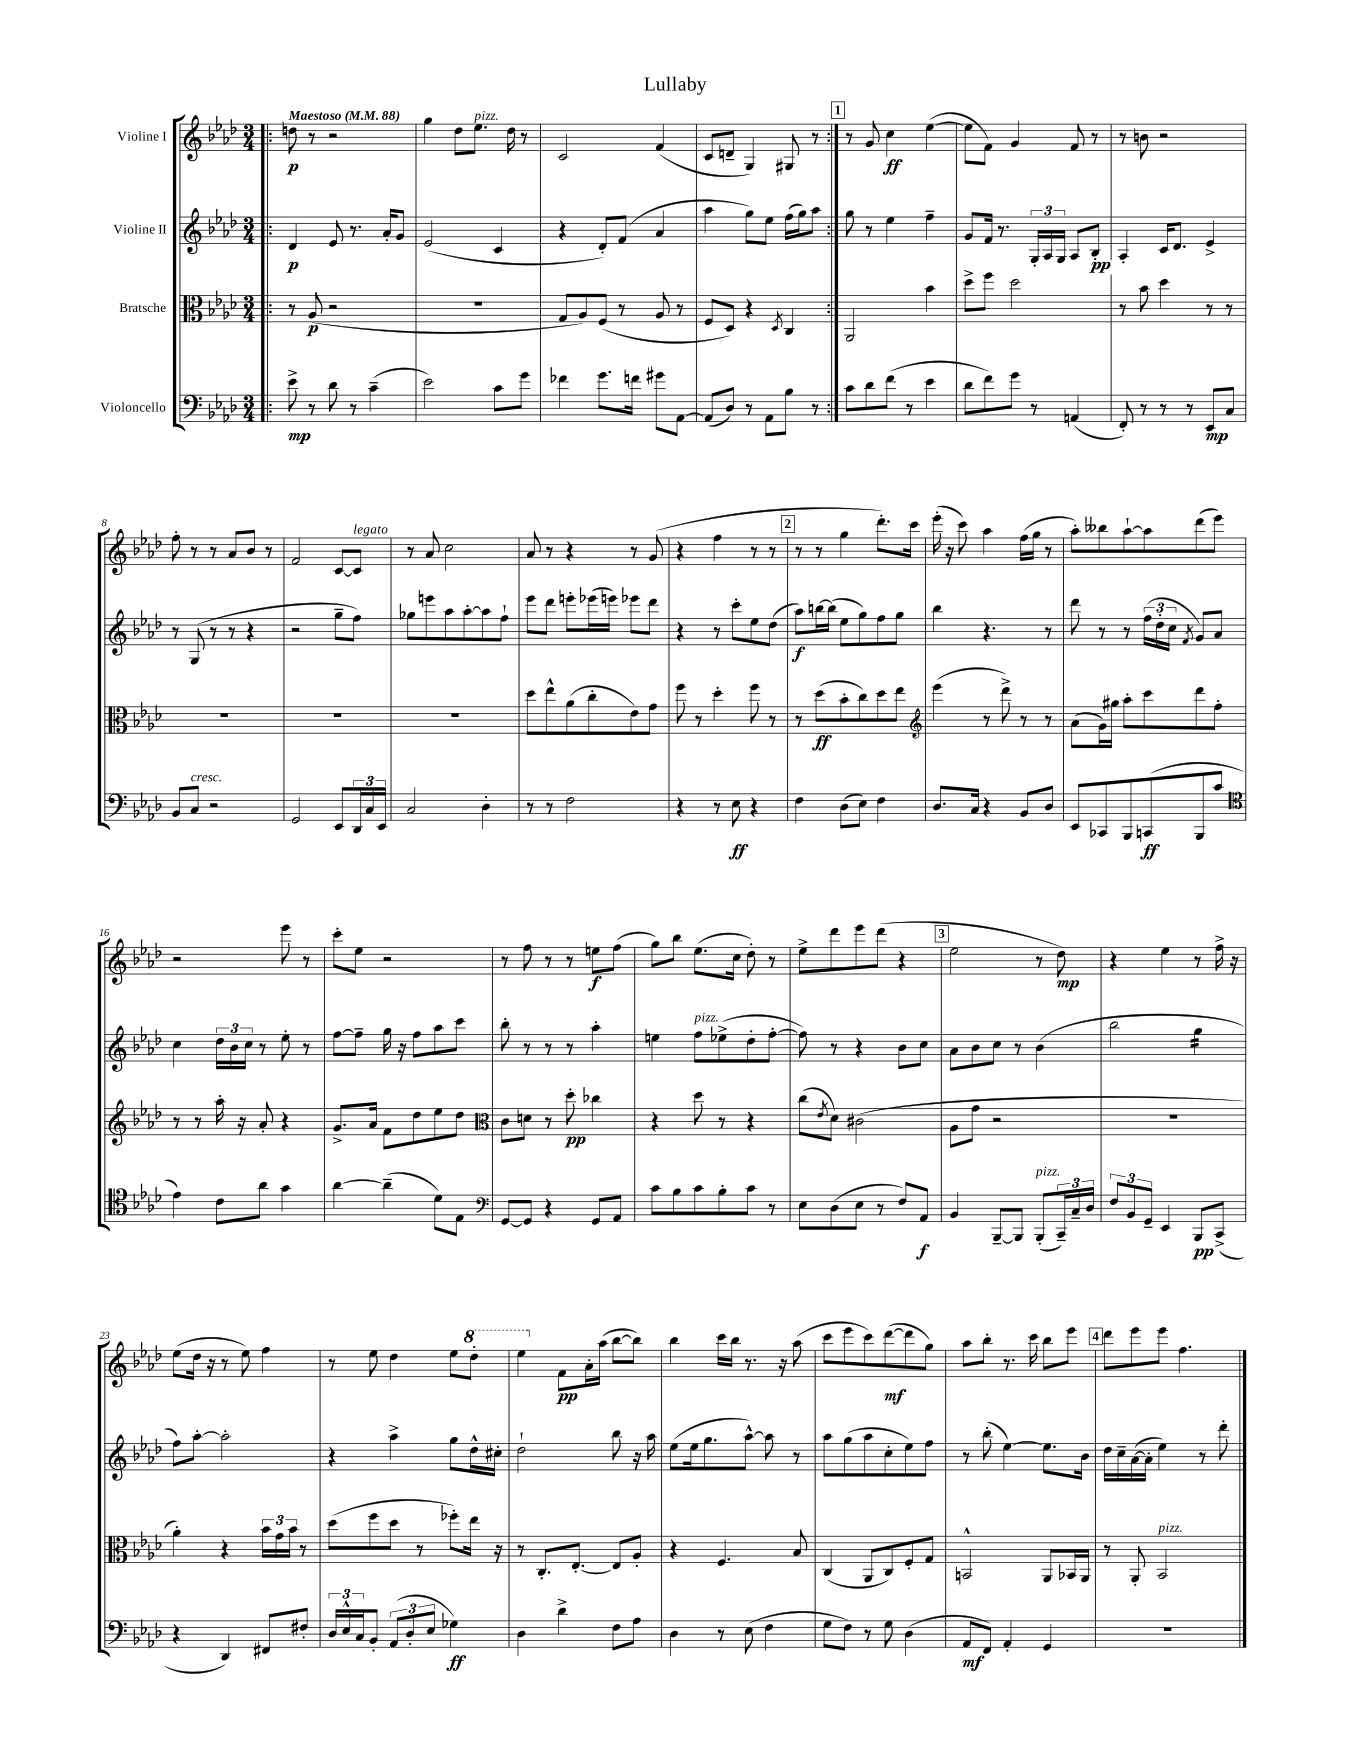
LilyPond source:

\header { title = "Lullaby" }
<<
\new StaffGroup <<
\new Staff = "s0" \with { instrumentName = "Violine I" } {
    \clef treble \key aes \major \numericTimeSignature \time 3/4 \tempo "Maestoso" 4 = 88
    \repeat volta 2 { \bar ".|:" d''8\p r8 r2 |
    g''4 des''8 ees''8.^\markup { \italic "pizz." } des''16 r8 |
    c'2 f'4( |
    c'8 d'8-- g4) gis8 r8 | }
    \mark \markup { \box "1" } r8 g'8 c''4\ff ees''4~( |
    ees''8 f'8) g'4 f'8 r8 |
    r8 b'8 r2 |
    f''8-. r8 r8 aes'8 bes'8 r8 |
    f'2 c'8~ c'8^\markup { \italic "legato" } |
    r8 aes'8 c''2 |
    aes'8 r8 r4 r8 g'8( |
    r4 f''4 r8 r8 |
    \mark \markup { \box "2" } r8 r8 g''4 des'''8.-.) c'''16 |
    ees'''16-.( r16 c'''8) aes''4 f''16( g''16 r8 |
    aes''8-.) beses''8 aes''8~-! aes''8 des'''8( ees'''8) |
    r2 ees'''8 r8 |
    c'''8-. ees''8 r2 |
    r8 f''8 r8 r8 e''8\f f''8( |
    g''8) bes''8 ees''8.( c''16 des''8-.) r8 |
    ees''8-> des'''8 ees'''8 des'''8( r4 |
    \mark \markup { \box "3" } ees''2 r8 des''8\mp) |
    r4 ees''4 r8 f''16-> r16 |
    ees''8( des''16 r16 r8 ees''8) f''4 |
    r8 ees''8 des''4 ees''8 \ottava #1 des'''8-. |
    ees'''4 \ottava #0 f'8\pp aes'16-. aes''16( bes''8~ bes''8) |
    bes''4 c'''16 bes''16 r8. r16 aes''8( |
    c'''8 ees'''8 c'''8) des'''8~\mf( des'''8 g''8) |
    aes''8 bes''8-. r8. c'''16 bes''8 ees'''8 |
    \mark \markup { \box "4" } des'''8 ees'''8 ees'''8 f''4. \bar "|." |
}
\new Staff = "s1" \with { instrumentName = "Violine II" } {
    \clef treble \key aes \major \numericTimeSignature \time 3/4
    \repeat volta 2 { \bar ".|:" des'4\p ees'8 r8. aes'16-. g'8 |
    ees'2( c'4 |
    r4 des'8-.) f'8( aes'4 |
    aes''4 g''8) ees''8 f''16( g''16) aes''8 | }
    \mark \markup { \box "1" } g''8 r8 ees''4 f''4-- |
    g'8 f'16 r8. \tuplet 3/2 { g16-. aes16 g16 } aes8 bes8-.\pp |
    aes4-. c'16 des'8. ees'4-> |
    r8 g8( r8 r8 r4 |
    r2 g''8-- f''8) |
    ges''8 e'''8 aes''8 aes''8~-. aes''8 f''8-! |
    ees'''8 des'''8 e'''8-. ees'''16( e'''16) ees'''8 des'''8 |
    r4 r8 c'''8-. ees''8 des''8( |
    \mark \markup { \box "2" } aes''8\f) b''16~ b''16( ees''8 g''8) f''8 g''8 |
    bes''4 r4. r8 |
    des'''8 r8 r8 \tuplet 3/2 { f''16( des''16-. c''16 } \acciaccatura { f'8 } g'8) aes'8 |
    c''4 \tuplet 3/2 { des''16 bes'16 c''16 } r8 ees''8-. r8 |
    f''8~ f''8-- g''16 r16 f''8 aes''8 c'''8 |
    bes''8-. r8 r8 r8 aes''4-. |
    e''4 f''8^\markup { \italic "pizz." } ees''8->( des''8-. f''8~-. |
    f''8) r8 r4 bes'8 c''8 |
    \mark \markup { \box "3" } aes'8 bes'8 c''8 r8 bes'4( |
    bes''2 g''4:16 |
    f''8) aes''8~-. aes''2-. |
    r4 aes''4-> g''8 des''16-^ cis''16-. |
    des''2-! bes''8 r16 aes''16 |
    ees''8( ees''16 g''8. aes''8~-^) aes''8 r8 |
    aes''8 g''8( aes''8 c''8-. ees''8) f''8 |
    r8 bes''8-.( ees''4~) ees''8. bes'16 |
    \mark \markup { \box "4" } des''16 c''16-- aes'16~( aes'16-. ees''4) r8 des'''8-. \bar "|." |
}
\new Staff = "s2" \with { instrumentName = "Bratsche" } {
    \clef alto \key aes \major \numericTimeSignature \time 3/4
    \repeat volta 2 { \bar ".|:" r8 aes8\p( r2 |
    R2. |
    g8 aes8) f8( r8 aes8 r8 |
    f8 des8) r4 \acciaccatura { des8 } c4 | }
    \mark \markup { \box "1" } aes,2 bes'4 |
    des''8-> f''8 des''2 |
    r8 bes'8 des''4 r8 r8 |
    R2. |
    R2. |
    R2. |
    des''8 ees''8-^ aes'8( c''8-. ees'8) g'8 |
    f''8 r8 des''4-. f''8 r8 |
    \mark \markup { \box "2" } r8 des''8\ff( bes'8-. c''8) des''8 ees''8 |
    \clef treble ees'''4( r8 des'''8->) r8 r8 |
    aes'8( g'16) gis''16 aes''8-. c'''8 des'''8 f''8-. |
    r8 r8 aes''16-. r16 aes'8-. r4 |
    g'8.-> aes'16 f'8 des''8 ees''8 des''8 |
    \clef alto c'8 d'8 r8 des''8-.\pp ces''4 |
    r4 des''8 r8 r4 |
    c''8( \acciaccatura { ees'8 } des'8) cis'2( |
    \mark \markup { \box "3" } aes8 g'8 r2 |
    R2. |
    aes'4-.) r4 \tuplet 3/2 { bes'16 g'16 bes'16 } r8 |
    des''8( f''8 des''8 r8 fes''8-.) ees''16 r16 |
    r8 c8.-. ees8.~-. ees8 aes8-. |
    r4 f4. bes8 |
    c4( aes,8 c8) f8-. g8 |
    b,2-^ aes,8 bes,16 aes,16 |
    \mark \markup { \box "4" } r8 aes,8-. bes,2^\markup { \italic "pizz." } \bar "|." |
}
\new Staff = "s3" \with { instrumentName = "Violoncello" } {
    \clef bass \key aes \major \numericTimeSignature \time 3/4
    \repeat volta 2 { \bar ".|:" ees'8->\mp r8 des'8 r8 c'4--( |
    ees'2) c'8 g'8 |
    fes'4 g'8. f'16 gis'8 aes,8~ |
    aes,8( des8) r8 aes,8 bes8 r8 | }
    \mark \markup { \box "1" } c'8 des'8 f'8( r8 ees'4 |
    des'8 f'8) g'8 r8 a,4( |
    f,8-.) r8 r8 r8 ees,8\mp c8 |
    bes,8 c8^\markup { \italic "cresc." } r2 |
    g,2 ees,8 \tuplet 3/2 { des,16 c16 ees,16 } |
    c2 des4-. |
    r8 r8 f2 |
    r4 r8 ees8\ff r4 |
    \mark \markup { \box "2" } f4 des8( ees8) f4 |
    des8. c16 r4 bes,8 des8 |
    ees,8 ces,8 bes,,8 c,8\ff( bes,,8 c'8 |
    \clef tenor ees'4) c'8 aes'8 g'4 |
    aes'4~ aes'4--( des'8) ees8 |
    \clef bass g,8~ g,8 r4 g,8 aes,8 |
    c'8 bes8 c'8 bes8-. c'8 r8 |
    ees8 des8( ees8 r8 f8) aes,8\f |
    \mark \markup { \box "3" } bes,4 bes,,8~-- bes,,8 bes,,8-.^\markup { \italic "pizz." }( \tuplet 3/2 { c,16--) c16-- des16 } |
    \tuplet 3/2 { f8 bes,8 g,8-- } ees,4 bes,,8\pp c,8->( |
    r4 des,4) fis,8 fis8-. |
    \tuplet 3/2 { des16 ees16-^ c16 } bes,8-. \tuplet 3/2 { aes,8( des8-. ees8 } ges4\ff) |
    des4 des'4-> f8 aes8 |
    des4 r8 ees8( f4 |
    g8 f8) r8 g8 des4( |
    aes,8\mf f,8) aes,4-. g,4 |
    \mark \markup { \box "4" } R2. \bar "|." |
}
>>
>>
